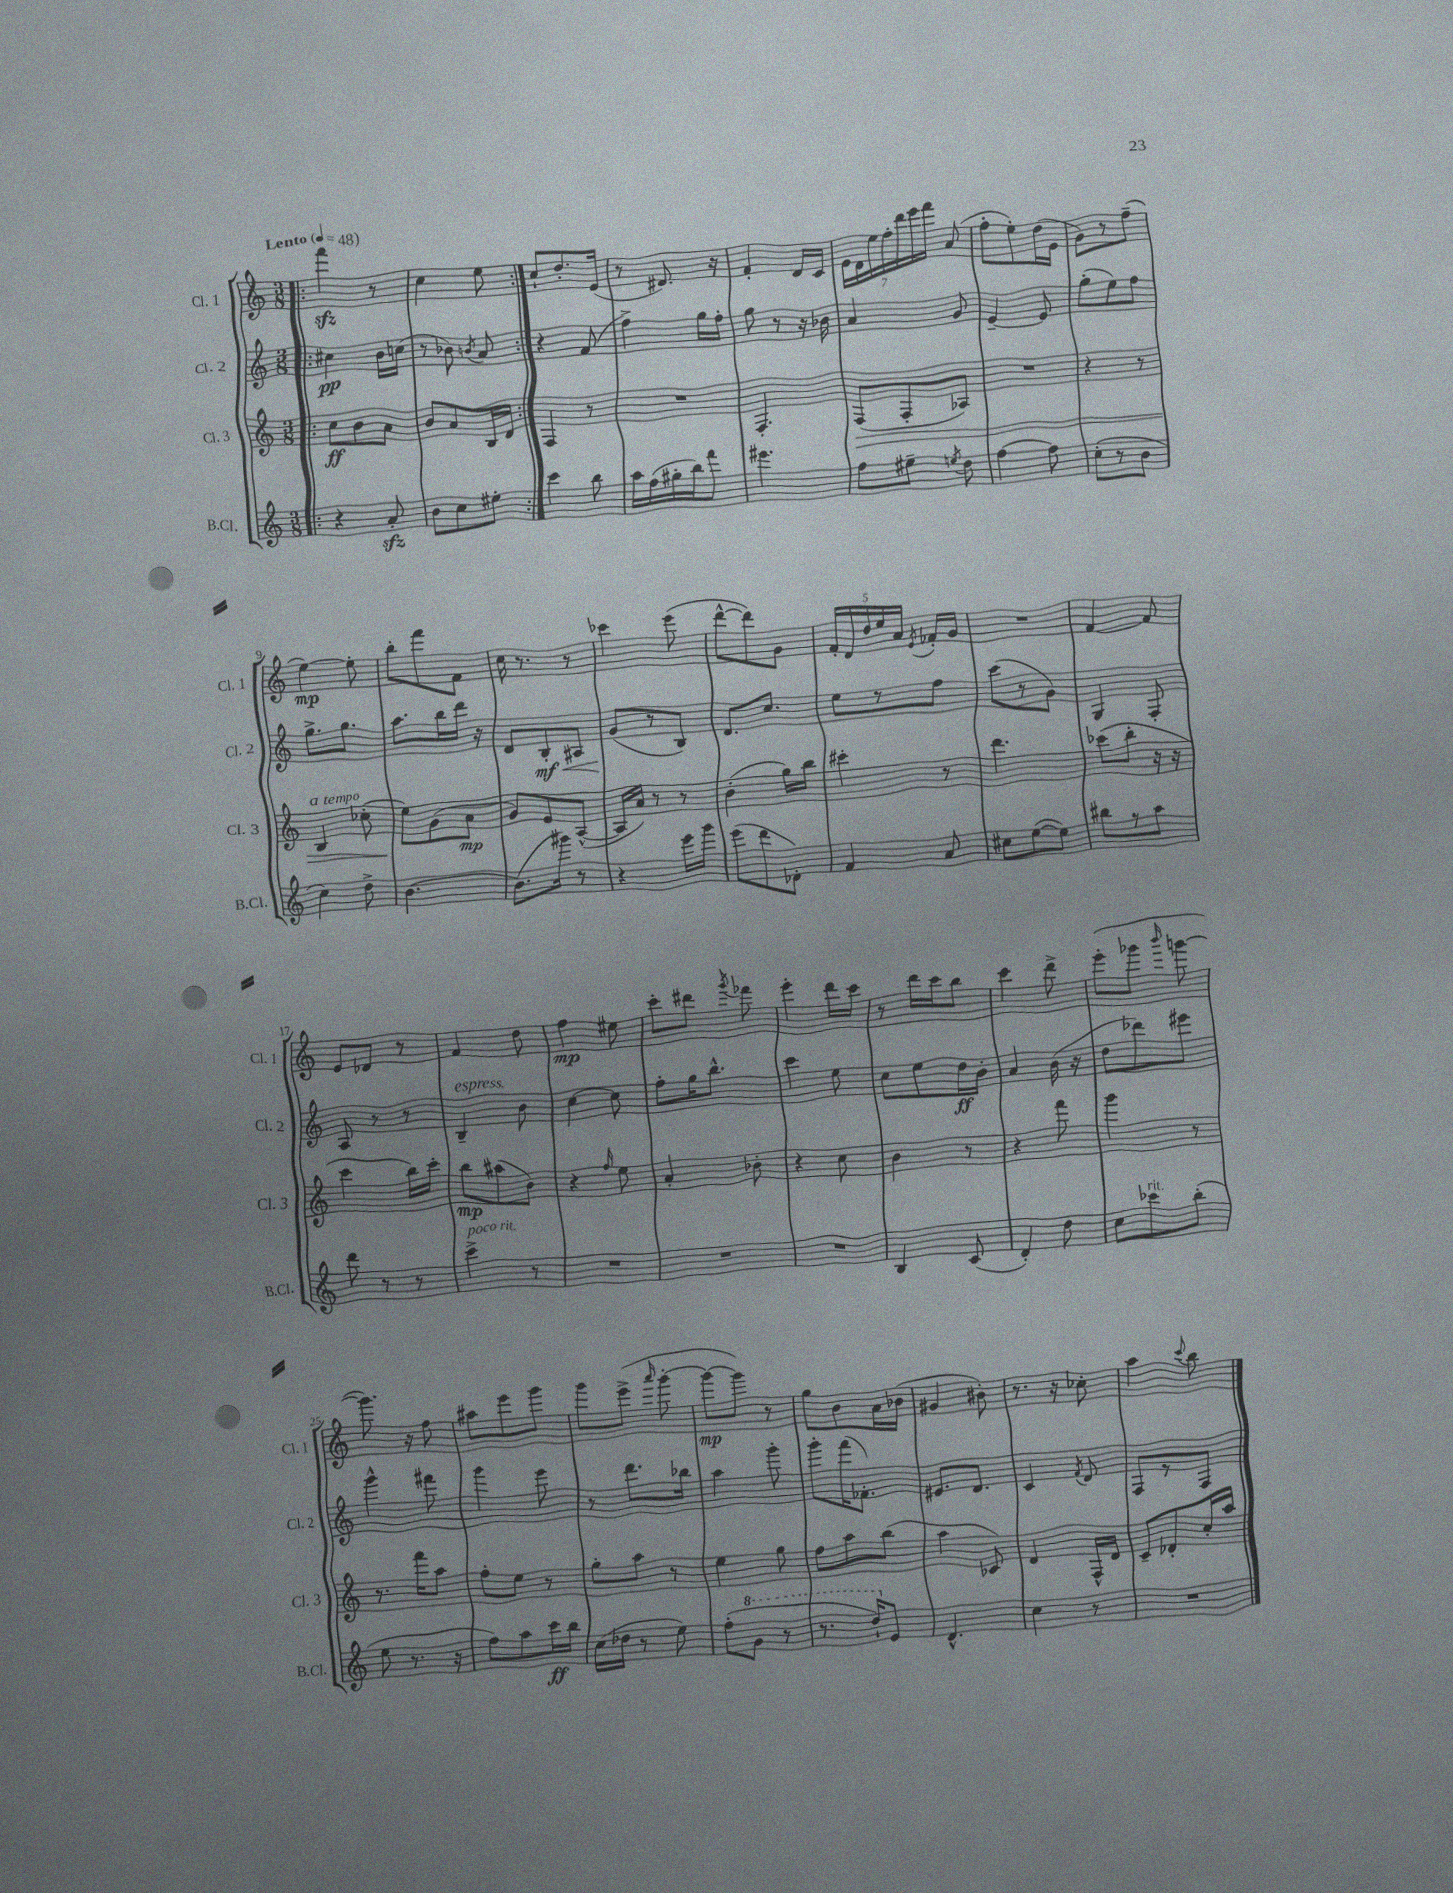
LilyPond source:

<<
\new StaffGroup <<
\new Staff = "s0" \with { instrumentName = "Cl. 1" shortInstrumentName = "Cl. 1" } {
    \clef treble \key c \major \numericTimeSignature \time 3/8 \tempo "Lento" 4 = 48
    \autoBeamOff \repeat volta 2 { \bar ".|:" f'''4\sfz r8 |
    c''4 e''8 | }
    c''8[-! d''8.-. e'16]( |
    r8 dis'8.) r16 |
    f'4-. d'16[ c'16] |
    \tuplet 7/4 { e'16[ d'16 e''16 f''16-. d'''16 e'''16 f'''16] } a'8( |
    f''8[-. e''8-.) d''16( e'16] |
    g'8[) r8 f''8]--( |
    e''4~\mp) e''8-. |
    b''8[-. f'''8 f'8] |
    c''16 r8. r8 |
    ces'''4 e'''8( |
    d'''8[~-^ d'''8) g'8] |
    \tuplet 5/4 { f'16[-. d'16 d''16 e''16 a'16] } \acciaccatura { e'8 } fes'16[-. g'16] |
    R4. |
    f'4~ f'8 |
    e'8[ des'8] r8 |
    f'4 d''8 |
    f''4\mp eis''8 |
    c'''8[-. dis'''8] \acciaccatura { g'''8 } fes'''8 |
    e'''4-. d'''16[ c'''16] |
    r8 d'''16[ c'''16 b''8] |
    c'''4 d'''8-> |
    e'''8[-.( ges'''8] \grace { b'''16 } g'''8~ |
    g'''8.) r16 f''8 |
    ais''8[ e'''8 g'''8] |
    g'''8[ e'''8]->( \grace { a'''16 } g'''8~-. |
    g'''8[~\mp g'''8]) r8 |
    g''8[ b'8 a'16 bes'16]( |
    gis'4 bis'8-.) |
    r8. r16 ces''8-. |
    a''4 \appoggiatura { c'''8 } b''8 \bar "|." |
}
\new Staff = "s1" \with { instrumentName = "Cl. 2" shortInstrumentName = "Cl. 2" } {
    \clef treble \key c \major \numericTimeSignature \time 3/8
    \autoBeamOff \repeat volta 2 { \bar ".|:" cis''4\pp b'16[ c''16]( |
    r8 bes'8) \acciaccatura { b'8 } a'8 | }
    r4 f'8( |
    f''4->) g''16[ f''16]-. |
    g''8 r8 r16 bes'16 |
    a'4 g'8 |
    e'4~-- e'8 |
    g''8[-.( e''8) f''8] |
    g''8.[-> g''8.] |
    a''8.[ b''16 d'''16] r16 |
    d'8[ b8-.\mf\< ais8] |
    g'8[\!( r8 b8]) |
    d'8.[ c''8.] |
    e''8[ r8 f''8] |
    c'''8[( r8 g'8]) |
    g4 f8-. |
    a8 r8 r8 |
    b4--^\markup { \italic "espress." } b'8 |
    c''4~ c''8 |
    f''8[-. g''16 b''8.]-^ |
    c'''4 e''8 |
    c''8[ e''8 d''16\ff b'16]-. |
    a'4 b'16( r16 |
    d''8[ des'''8) eis'''8] |
    g'''4-^ fis'''8 |
    g'''4 e'''8 |
    r8 d'''8.[ bes''16] |
    a''4 g'''8-. |
    g'''8[-. f'''16( fes'8.]-.) |
    eis'8.[ d'8.] |
    c'4 \acciaccatura { f'8 } d'8 |
    f8[ r8 f8] \bar "|." |
}
\new Staff = "s2" \with { instrumentName = "Cl. 3" shortInstrumentName = "Cl. 3" } {
    \clef treble \key c \major \numericTimeSignature \time 3/8
    \autoBeamOff \repeat volta 2 { \bar ".|:" c''8[\ff b'8 a'8] |
    b'8[ a'8 b16 d'16] | }
    f4 r8 |
    R4. |
    f4.-. |
    f8[\>( f8-. aes8]) |
    R4. |
    r4 r8 |
    b4^\markup { \italic "a tempo" } ces''8-.( |
    e''8[\!) g'8( a'8]\mp |
    g'8[) e'8 a8]~-^( |
    a16[ a'16]) r8 r8 |
    b'4-.( g''16[) b''16] |
    cis'''4-. r8 |
    d'''4. |
    ces'''8[( b''8]-. r16 r16 |
    c'''4 b''16[) c'''16]-. |
    b''8[\mp ais''8( b'8]) |
    r4 \grace { f''16 } e''8 |
    a'4-. bes'8-. |
    r4 c''8 |
    b'4 r8 |
    r4 f'''8 |
    g'''4 r8 |
    r8. f'''16[ a''8] |
    f''8[-. e''8] r8 |
    g''8[-. a''8] r8 |
    e''4 g''8 |
    f''8[ a''8 b''8]( |
    a''4 ces'8) |
    d'4 f16[-^ d'16] |
    c'8[-- des'8-. c''16-. a''16] \bar "|." |
}
\new Staff = "s3" \with { instrumentName = "B.Cl." shortInstrumentName = "B.Cl." } {
    \clef treble \key c \major \numericTimeSignature \time 3/8
    \autoBeamOff \repeat volta 2 { \bar ".|:" r4 a'8-.\sfz |
    b'8[ c''8 eis''8]-. | }
    c'''4 b''8 |
    a''16[ f''16( gis''16-. b''16) f'''8] |
    eis'''4. |
    f''8[ eis''8]-- \acciaccatura { e''8 } d''8 |
    f''4~ f''8 |
    c''8[-.( r8 b'8] |
    c''4) d''8-> |
    b'4.~ |
    b'8.[( gis'''16]) r8 |
    r4 e'''16[ g'''16] |
    e'''8[( d'''8 des'8]-.) |
    f'4 a'8 |
    cis''8[ e''8~( e''8]) |
    bis''8[ r8 a''8] |
    d'''8 r8 r8 |
    c'''4->^\markup { \italic "poco rit." } r8 |
    R4. |
    R4. |
    R4. |
    b4 c'8( |
    d'4-.) d''8 |
    c''8[ ces'''8^\markup { \italic "rit." } b''8]-.( |
    e''8 r8. r16 |
    f''8[) a''8 c'''16\ff b''16] |
    c''16[( des''16] r8 e''8) |
    f''8[-.( \ottava #1 g''8] r8 |
    r8. d'''16[-!) \ottava #0 e'8] |
    d'4.-^ |
    c''4 r8 |
    R4. \bar "|." |
}
>>
>>
